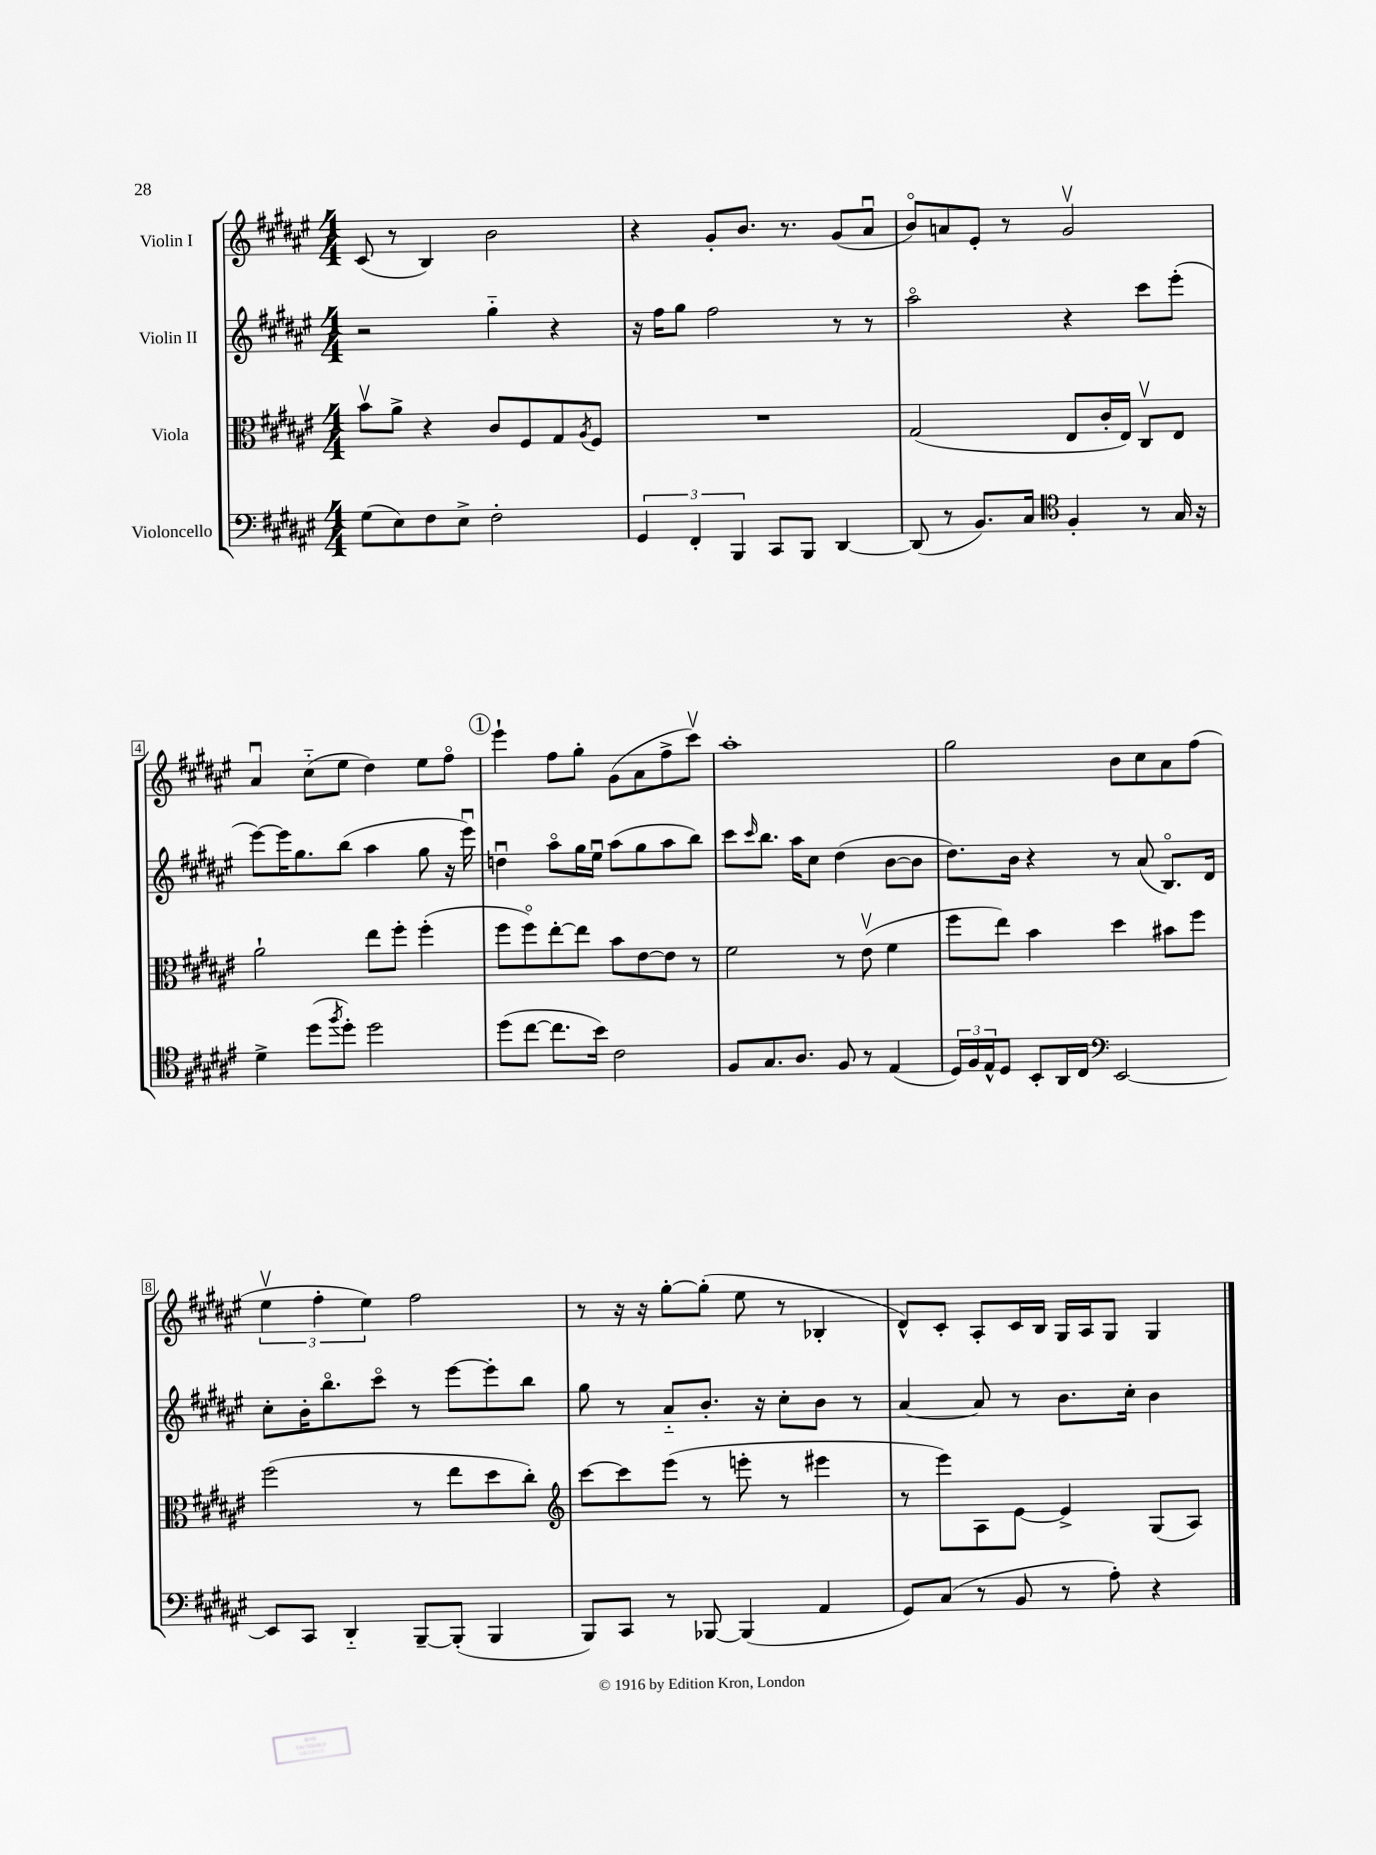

**kern	**kern	**kern	**kern
*part4	*part3	*part2	*part1
*staff4	*staff3	*staff2	*staff1
*I"Violoncello	*I"Viola	*I"Violin II	*I"Violin I
*clefF4	*clefC3	*clefG2	*clefG2
*k[f#c#g#d#a#e#]	*k[f#c#g#d#a#e#]	*k[f#c#g#d#a#e#]	*k[f#c#g#d#a#e#]
*M4/4	*M4/4	*M4/4	*M4/4
=1	=1	=1	=1
(8G#\L	8bv\L	2r	(8c#/
8E#\)	8a#^\J	.	8r
8F#\	4r	.	4B/)
8E#^\J	.	.	.
2F#'\	8c#/L	4gg#\	2b\
.	8F#/	.	.
.	8G#/	4r	.
.	8qA#/	.	.
.	8F#/J	.	.
=2	=2	=2	=2
6GG#/	1r	16r	4r
.	.	16ff#\KL	.
.	.	8gg#\J	.
6FF#'/	.	.	.
.	.	2ff#\	8g#'/L
6BBB/	.	.	.
.	.	.	8.b/J
8CC#/L	.	.	.
.	.	.	8.r
8BBB/J	.	.	.
[4DD#/	.	8r	(8g#/L
.	.	8r	8a#u/J
=3	=3	=3	=3
(8DD#/]	(2G#/	2aa#\	8b/L)
8r	.	.	8an/
8.BB/L)	.	.	8e#'/J
.	.	.	8r
16C#/Jk	.	.	.
*clefC4	*	*	*
4F#'/	8E#/L	4r	2g#v/
.	16c#'/L	.	.
.	16E#/JJ)	.	.
8r	8C#v/L	8ccc#\L	.
16G#/	8E#/J	(8eee#'\J	.
16r	.	.	.
!!LO:LB:g=z
=4	=4	=4	=4
4d#^\	2a#`\	[8eee#\L)	4a#u/
.	.	16eee#\K]	.
.	.	8.gg#\	.
(8dd#\L	.	.	(8cc#\L
8qff#/	.	.	.
8dd#'\J)	.	(8bb\J	8ee#\J
2dd#\	8ee#\L	4aa#\	4dd#\)
.	8ff#'\J	.	.
.	(4ff#'\	8gg#\	8ee#\L
.	.	16r	8ff#\J
.	.	16eee#u\)	.
!!LO:REH:place=s1:t=1
=5	=5	=5	=5
(8dd#\L	8ff#\L	4ddnu\	4eee#`\
[8cc#\J	8ff#\)	.	.
8.cc#\L]	[8ee#'\	8aa#\L	8ff#\L
.	8ee#\J]	16gg#\L	8gg#'\J
16b\Jk)	.	16ee#u\JJ	.
2c#\	8b\L	(8aa#\L	(8g#\L
.	[8e#\	8gg#\	8a#\
.	8e#\J]	8aa#\	8ff#^\
.	8r	8bb\J)	8ccc#v\J)
=6	=6	=6	=6
8F#/L	2f#\	8ccc#\L	1aa#'
.	.	16qqccc#/	.
8.G#/	.	8.bb\J	.
8.A#/J	.	16aa#\KL	.
.	.	8cc#\J	.
8F#/	8r	(4dd#\	.
8r	(8e#v\	.	.
(4E#/	4f#\	[8b\L	.
.	.	8b\J]	.
=7	=7	=7	=7
24D#/LL)	8ff#\L	8.dd#\L)	2gg#\
24F#/	.	.	.
24E#^^/J	.	.	.
8D#/J	8ee#\J)	.	.
.	.	16b\Jk	.
8BB'/L	4b\	4r	.
16AA#/L	.	.	.
16C#/JJ	.	.	.
*clefF4	*	*	*
[2EE#/	4dd#\	8r	8b\L
.	.	(8a#/	8cc#\
.	8b#X\L	8.B/L)	8a#\
.	8ff#\J	.	(8ff#\J
.	.	16d#/Jk	.
!!LO:LB:g=z
=8	=8	=8	=8
8EE#/L]	(2ff#\	8cc#'\L	6ee#v\
8CC#/J	.	16b'\K	.
.	.	.	6ff#'\
.	.	8.bb\	.
4DD#/	.	.	.
.	.	.	6ee#\)
.	.	8ccc#\J	.
[8BBB~/L	8r	8r	2ff#\
(8BBB'/J]	8ee#\L	[8eee#\L	.
4BBB/	8dd#\	8eee#'\]	.
.	8cc#'\J)	8bb\J	.
=9	=9	=9	=9
*	*clefG2	*	*
8BBB/L)	[8ccc#\L	8gg#\	8r
8CC#/J	8ccc#\]	8r	16r
.	.	.	16r
8r	(8eee#\J	8a#/L	[8gg#'\L
[8BBB-X/	8r	8.b'/J	(8gg#'\J]
(4BBB-/]	8eeen'\	.	8ee#\
.	.	16r	.
.	8r	8cc#'\L	8r
4AA#/	4eee#X\	8b\J	4B-X'/
.	.	8r	.
=10	=10	=10	=10
8GG#/L)	8r	[4a#/	8d#^^/L)
(8C#/J	8eee#\L)	.	8c#'/J
8r	8A#\	8a#/]	8A#'/L
8BB/	[8e#\J	8r	16c#/L
.	.	.	16B/JJ
8r	4e#^/]	8.b\L	16G#/LL
.	.	.	16A#/J
8A#'\)	.	.	8G#/J
.	.	16cc#'\Jk	.
4r	(8G#/L	4b\	4G#/
.	8A#/J)	.	.
==	==	==	==
*-	*-	*-	*-
